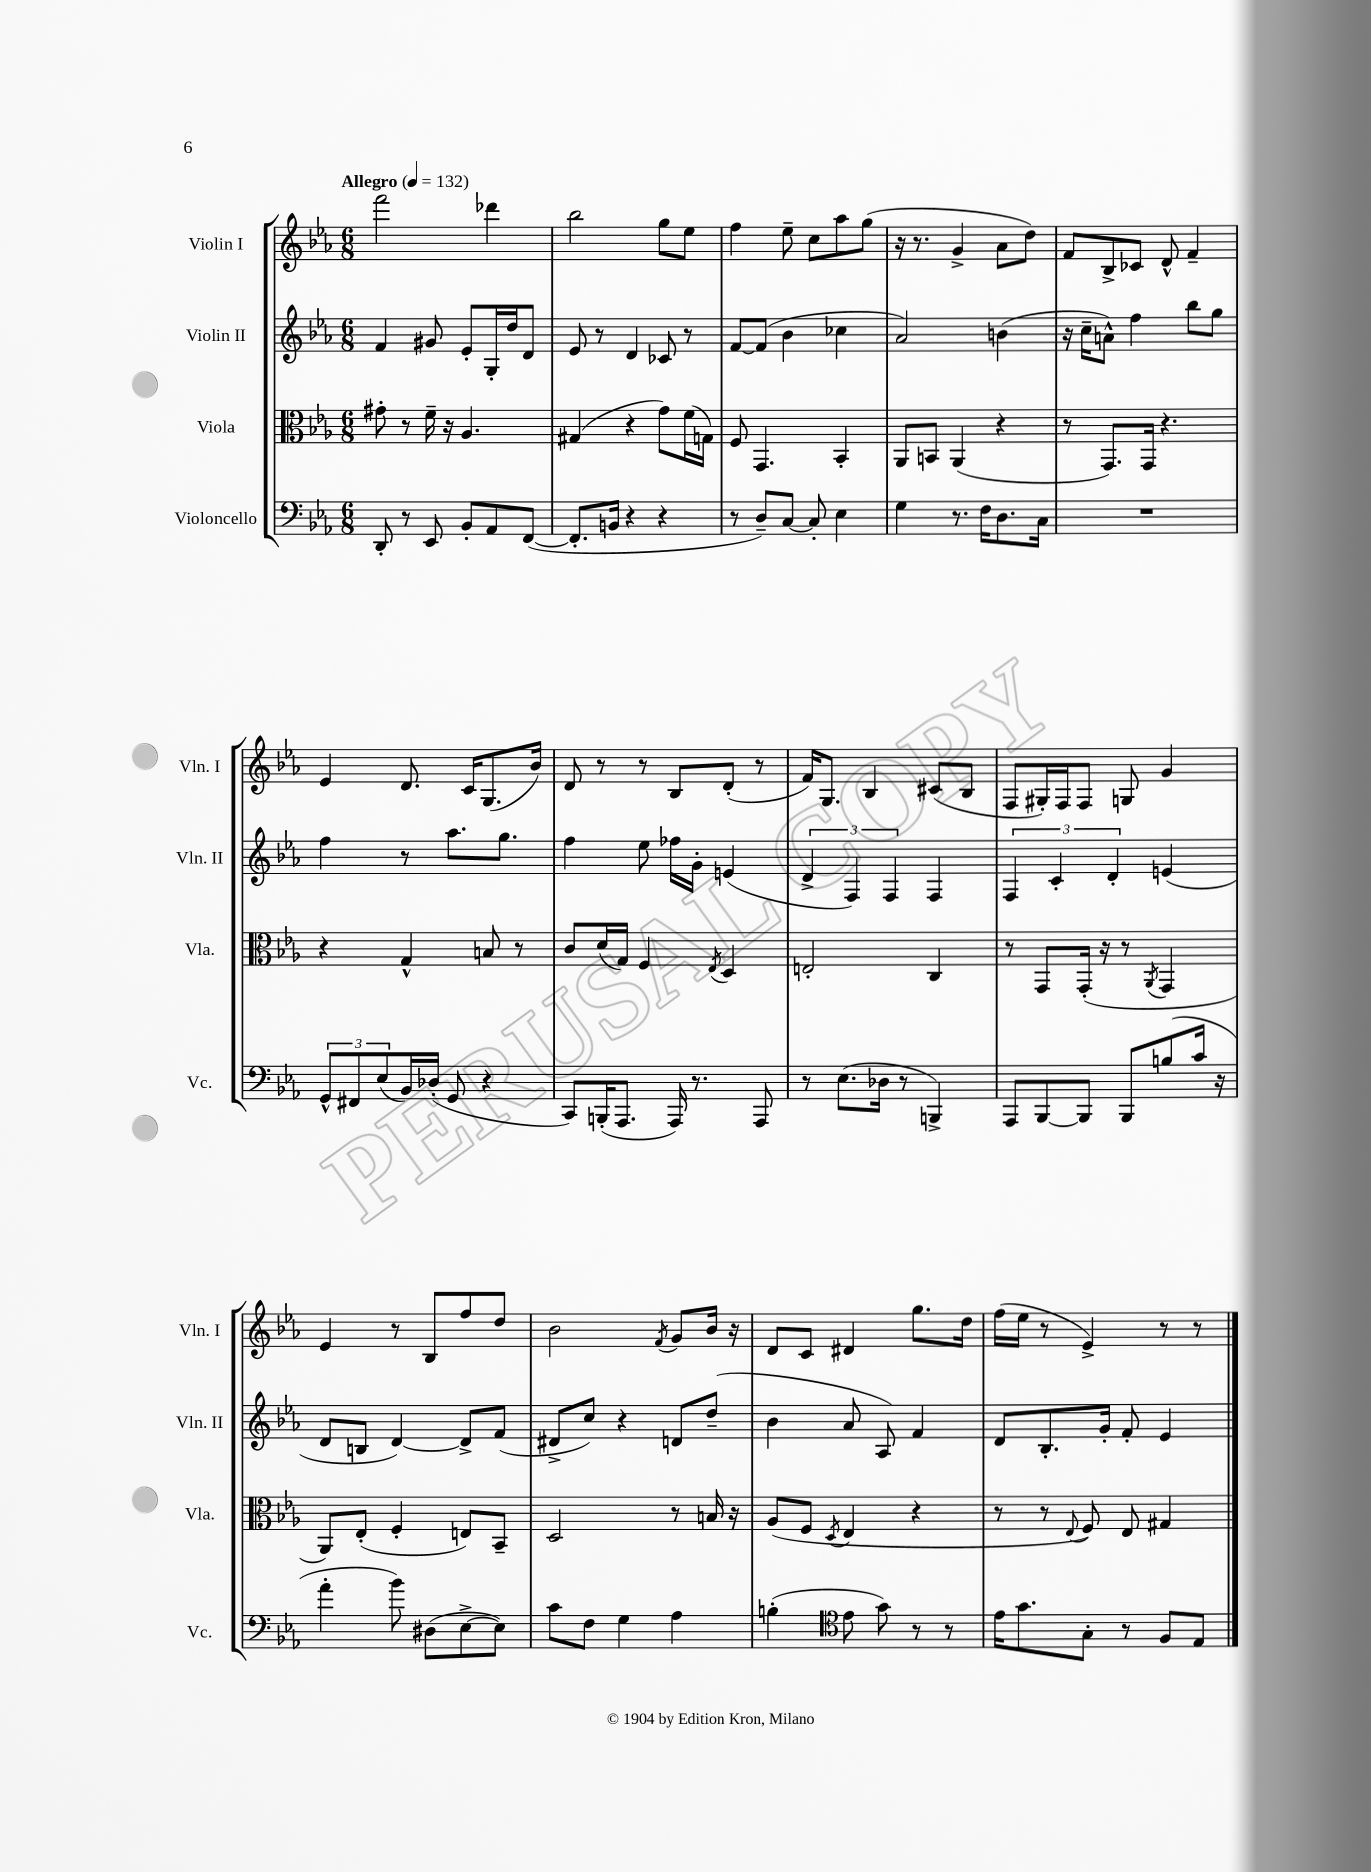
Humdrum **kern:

**kern	**kern	**kern	**kern
*staff4	*staff3	*staff2	*staff1
*clefF4	*clefC3	*clefG2	*clefG2
*k[b-e-a-]	*k[b-e-a-]	*k[b-e-a-]	*k[b-e-a-]
*M6/8	*M6/8	*M6/8	*M6/8
*MM132	*MM132	*MM132	*MM132
8DD'	8g#'	4f	2fff
8r	8r	.	.
8EE-	16f~	8g#	.
.	16r	.	.
8BB-'	4.A-	8e-'	.
8AA-	.	16G'	4ddd-
.	.	16dd	.
([8FF	.	8d	.
=	=	=	=
8.FF']	(4G#	8e-	2bb-
.	.	8r	.
16BB	.	.	.
4r	4r	4d	.
4r	8g)	8c-	8gg
.	(16f	8r	8ee-
.	16G)	.	.
=	=	=	=
8r	8F	[8f	4ff
8D~)	4.GG	(8f]	.
[8C	.	4b-	8ee-~
8C']	.	.	8cc
4E-	4BB-'	4cc-	8aa-
.	.	.	(8gg
=	=	=	=
4G	8AA-	2a-)	16r
.	.	.	8.r
.	8BB	.	.
8.r	(4AA-	.	4g^
16F	.	.	.
8.D	4r	(4b	8a-
.	.	.	8dd)
16C	.	.	.
=	=	=	=
2.r	8r	16r	8f
.	.	16cc~	.
.	8.GG)	8a^^)	8B-^
.	.	4ff	8c-
.	16GG	.	.
.	4.r	.	8d^^
.	.	8bb-	4f~
.	.	8gg	.
=	=	=	=
12GG^^	4r	4ff	4e-
12FF#	.	.	.
(12E-	.	.	.
16BB-)	4G^^	8r	8.d
(16D-'	.	.	.
8GG	.	8.aa-	.
.	.	.	16c
4r	8B	.	(8.G
.	.	8.gg	.
.	8r	.	.
.	.	.	16b-)
=	=	=	=
8CC)	8c	4ff	8d
(16BBB'	(16d	.	8r
8.AAA-	16G)	.	.
.	4F	8ee-	8r
16AAA-)	.	16ff-	8B-
8.r	.	16g'	.
.	8qE-	.	.
.	4D	(4e	(8d'
8AAA-	.	.	8r
=	=	=	=
8r	2E'	6d^	16f)
.	.	.	8.G
(8.E-	.	.	.
.	.	6F)	.
.	.	.	4B-
16D-	.	.	.
.	.	6F	.
8r	.	.	.
4BBB^)	4C	4F	(8c#
.	.	.	8B-
=	=	=	=
8AAA-	8r	6F	8F
[8BBB-	8GG	.	16G#')
.	.	6c'	.
.	.	.	16F
8BBB-]	(16GG'	.	8F
.	16r	.	.
.	.	6d'	.
8BBB-	8r	.	8G
.	8qAA-	.	.
(8B	4GG	(4e	4g
16c	.	.	.
16r	.	.	.
=	=	=	=
4a-'	8AA-)	8d	4e-
.	(8E-'	8B	.
8b-)	4F'	[4d)	8r
(8D#	.	.	8B-
[8E-^	8E)	8d^]	8ff
8E-])	8BB-~	(8f	8dd
=	=	=	=
8c	2D	8d#^	2b-
8F	.	8cc)	.
4G	.	4r	.
.	.	.	8qf
4A-	8r	8d	8g
.	16B	(8dd~	16b-
.	16r	.	16r
=	=	=	=
(4B'	(8A-	4b-	8d
.	8F	.	8c
*clefC4	*	*	*
.	8qD	.	.
8e-	4E-	8a-	4d#
8g)	.	8A-)	.
8r	4r	4f	8.gg
8r	.	.	.
.	.	.	16dd
=	=	=	=
16e-	8r	8d	(16ff
8.g	.	.	16ee-
.	8r	8.B-'	8r
.	8qqE-	.	.
8G'	8F)	.	4e-^)
.	.	16g'	.
8r	8E-	8f'	.
8F	4G#	4e-	8r
8E-	.	.	8r
==	==	==	==
*-	*-	*-	*-
